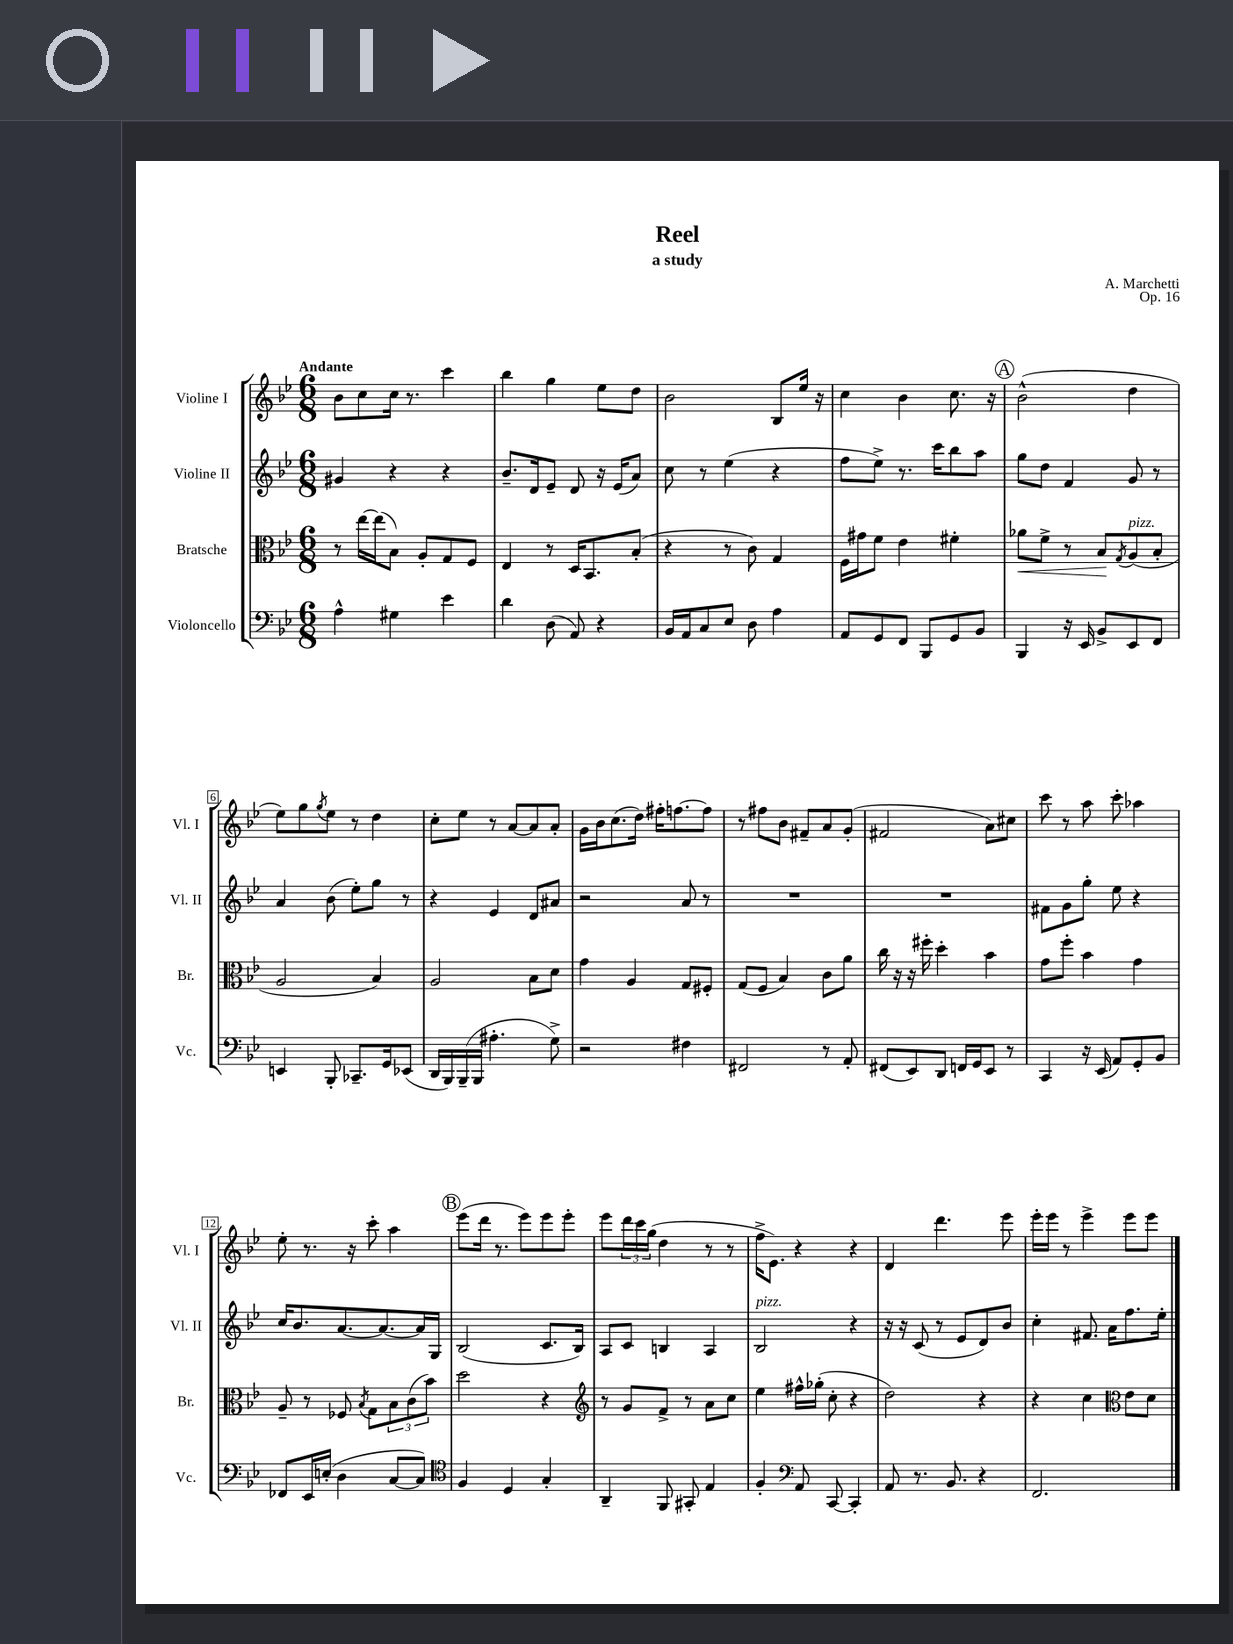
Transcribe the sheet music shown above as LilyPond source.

\header { title = "Reel" composer = "A. Marchetti" subtitle = "a study" opus = "Op. 16" }
<<
\new StaffGroup <<
\new Staff = "s0" \with { instrumentName = "Violine I" shortInstrumentName = "Vl. I" } {
    \clef treble \key bes \major \numericTimeSignature \time 6/8 \tempo "Andante"
    bes'8 c''8 c''16 r8. c'''4 |
    bes''4 g''4 ees''8 d''8 |
    bes'2 bes8 ees''16 r16 |
    c''4 bes'4 c''8. r16 |
    \mark \markup { \circle "A" } bes'2-^( d''4 |
    ees''8) g''8 \acciaccatura { g''8 } ees''8 r8 d''4 |
    c''8-. ees''8 r8 a'8~ a'8 a'8-. |
    g'16 bes'16 c''8.( d''16) fis''16-. f''8.~ f''8 |
    r8 fis''8 bes'8 fis'8-- a'8 g'8-.( |
    fis'2 a'8) cis''8 |
    c'''8 r8 a''8 c'''8-. aes''4 |
    ees''8-. r8. r16 c'''8-. a''4 |
    \mark \markup { \circle "B" } ees'''8( d'''16 r8. ees'''8) ees'''8 ees'''8-. |
    ees'''8 \tuplet 3/2 { d'''16 c'''16 g''16( } d''4 r8 r8 |
    f''16-> ees'8.) r4 r4 |
    d'4 d'''4. ees'''8 |
    ees'''16-. ees'''16 r8 ees'''4-> ees'''8 ees'''8 \bar "|." |
}
\new Staff = "s1" \with { instrumentName = "Violine II" shortInstrumentName = "Vl. II" } {
    \clef treble \key bes \major \numericTimeSignature \time 6/8
    gis'4 r4 r4 |
    bes'8.-- d'16 ees'8-- d'8 r16 ees'16( a'8) |
    c''8 r8 ees''4( r4 |
    f''8 ees''8->) r8. c'''16 bes''8 a''8 |
    \mark \markup { \circle "A" } g''8 d''8 f'4 g'8 r8 |
    a'4 bes'8( ees''8-.) g''8 r8 |
    r4 ees'4 d'8 ais'8 |
    r2 a'8 r8 |
    R2. |
    R2. |
    fis'8 g'8 g''8-. ees''8 r4 |
    c''16 bes'8. a'8.~ a'8.~ a'16 g16 |
    \mark \markup { \circle "B" } bes2( c'8. bes16) |
    a8 c'8 b4 a4 |
    bes2^\markup { \italic "pizz." } r4 |
    r16 r16 c'8( r8 ees'8 d'8) bes'8 |
    c''4-. fis'8. a'16 f''8. ees''16-. \bar "|." |
}
\new Staff = "s2" \with { instrumentName = "Bratsche" shortInstrumentName = "Br." } {
    \clef alto \key bes \major \numericTimeSignature \time 6/8
    r8 ees''16~ ees''16( bes8) a8-. g8 f8 |
    ees4 r8 d16 bes,8. bes8-.( |
    r4 r8 c'8) g4 |
    f16 gis'16 f'8 ees'4 fis'4-. |
    \mark \markup { \circle "A" } aes'8\< f'8-> r8 bes8\! \acciaccatura { g8 } a8^\markup { \italic "pizz." }( bes8-. |
    a2 bes4) |
    a2 bes8 d'8 |
    g'4 a4 g8 fis8-. |
    g8( f8 bes4) c'8 a'8 |
    c''16 r16 r16 fis''16-. d''4-. bes'4 |
    g'8 f''8-. bes'4 g'4 |
    a8-- r8 fes8 \acciaccatura { bes8 } g8 \tuplet 3/2 { bes8 c'8( bes'8) } |
    \mark \markup { \circle "B" } d''2 r4 |
    \clef treble r8 g'8 f'8-> r8 a'8 c''8 |
    ees''4 fis''16-^ ges''16-.( c''8-. r4 |
    d''2) r4 |
    r4 c''4 \clef alto ees'8 d'8 \bar "|." |
}
\new Staff = "s3" \with { instrumentName = "Violoncello" shortInstrumentName = "Vc." } {
    \clef bass \key bes \major \numericTimeSignature \time 6/8
    a4-^ gis4 ees'4 |
    d'4 d8( a,8) r4 |
    bes,16 a,16 c8 ees8 d8 a4 |
    a,8 g,8 f,8 bes,,8 g,8 bes,8 |
    \mark \markup { \circle "A" } bes,,4 r16 ees,16 bes,8-> ees,8 f,8 |
    e,4 bes,,8-. ces,8.-- g,16 ees,8( |
    d,16 bes,,16) bes,,16--( bes,,16 ais4.-. g8->) |
    r2 fis4 |
    fis,2 r8 a,8-. |
    fis,8( ees,8) d,8 f,16 g,16 ees,8 r8 |
    c,4 r16 ees,16( a,8) g,8-. bes,8 |
    fes,8 ees,16 e16-.( d4 c8~ c8) |
    \mark \markup { \circle "B" } \clef tenor f4 d4 g4-. |
    a,4-- f,8 gis,8-. ees4 |
    f4-. \clef bass a,8 c,8~ c,4-. |
    a,8 r8. bes,8. r4 |
    f,2. \bar "|." |
}
>>
>>
\layout { \context { \Score \override BarNumber.stencil = #(make-stencil-boxer 0.1 0.3 ly:text-interface::print) } }
